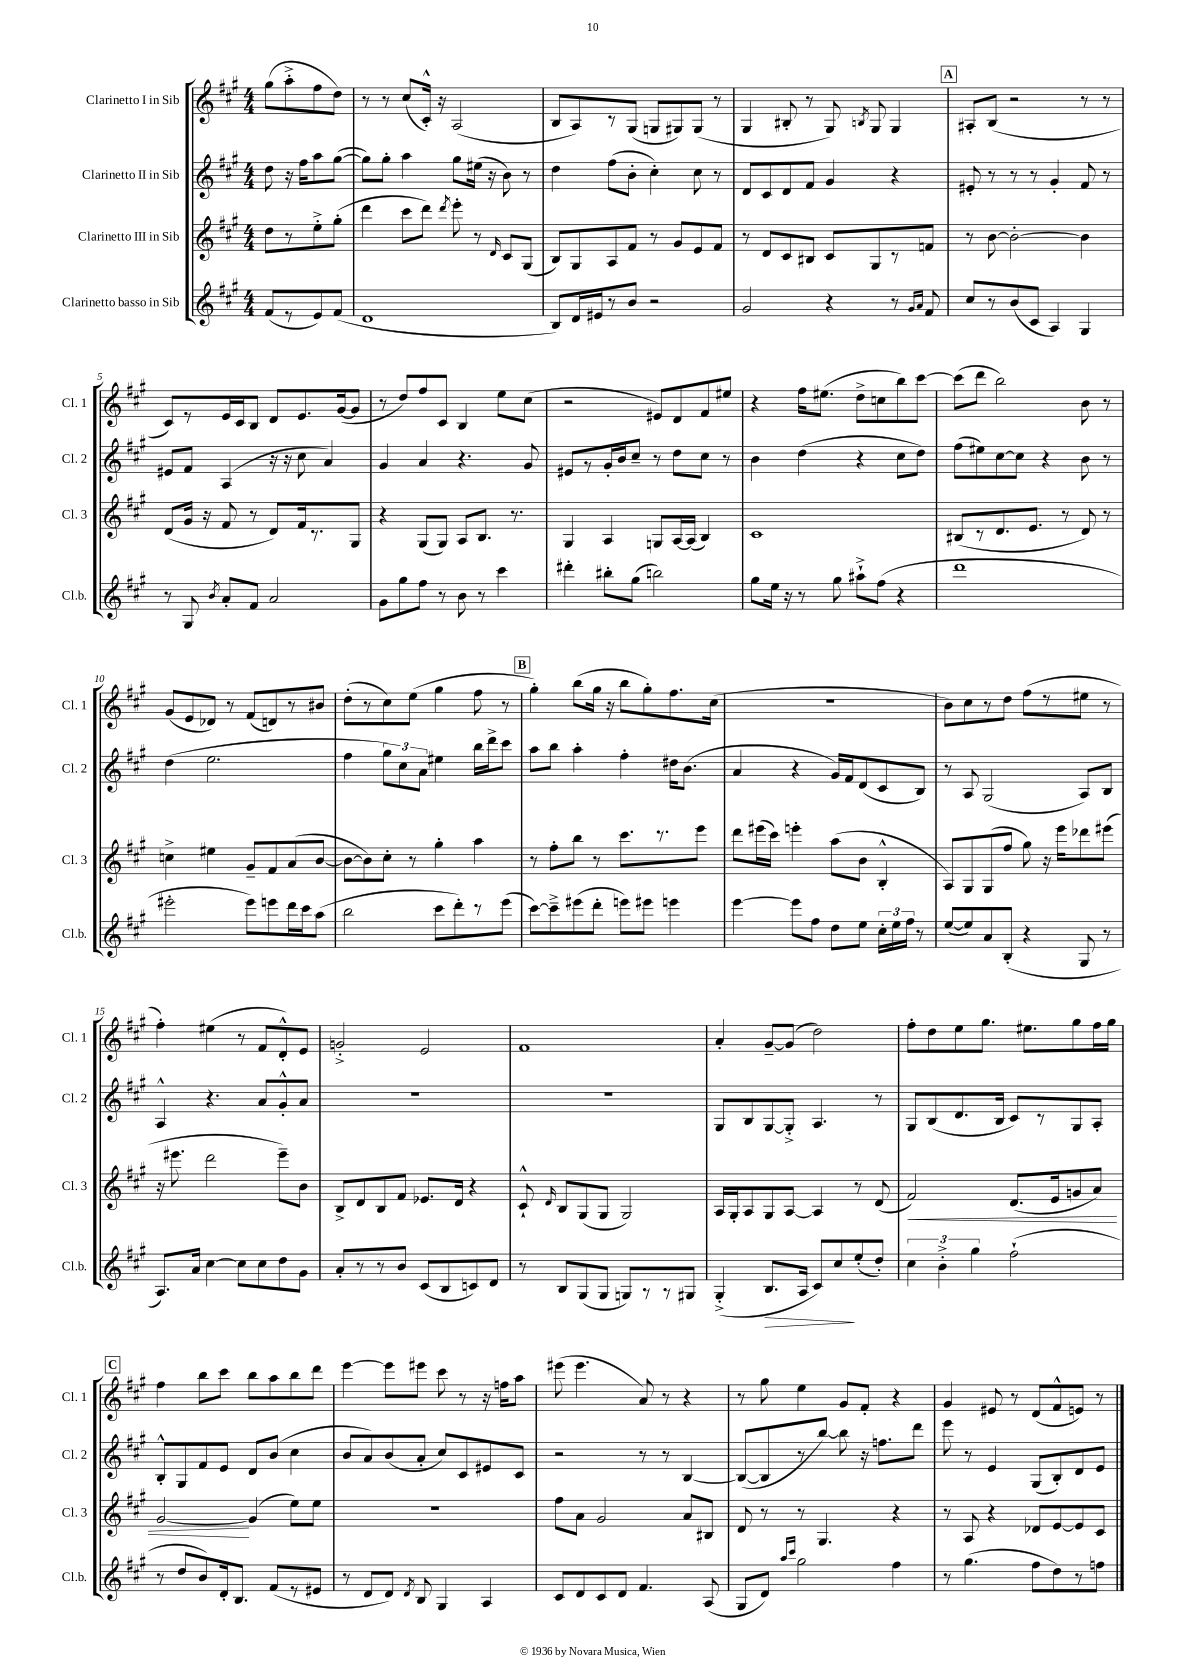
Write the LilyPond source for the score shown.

<<
\new StaffGroup <<
\new Staff = "s0" \with { instrumentName = "Clarinetto I in Sib" shortInstrumentName = "Cl. 1" } {
    \clef treble \key a \major \numericTimeSignature \time 4/4 \partial 2
    \autoBeamOff gis''8[( a''8-.-> fis''8 d''8]) |
    r8 r8 cis''8[( cis'16]-.-^) r16 a2( |
    b8[ a8) r8 gis8]( g8[ gis8) gis8]( r8 |
    gis4 bis8-. r8 gis8) \acciaccatura { b8 } gis8 gis4 |
    \mark \markup { \box "A" } ais8[-. b8]( r2 r8 r8 |
    cis'8[) r8 e'16 cis'16 b8] d'8[ e'8. gis'16~( gis'8] |
    r8 d''8[) fis''8 cis'8] b4 e''8[ cis''8]( |
    r2 eis'8[) d'8 fis'8 eis''8] |
    r4 fis''16[ eis''8.]( d''8[-> c''8 b''8) cis'''8]~ |
    cis'''8[( d'''8] b''2) b'8 r8 |
    gis'8[( e'8 des'8]) r8 fis'8[( d'8) r8 bis'8] |
    d''8[-.( r8 cis''8) e''8]( gis''4 fis''8 r8 |
    \mark \markup { \box "B" } gis''4-.) b''8[( gis''16] r16 b''8[ gis''8-.) fis''8. cis''16]( |
    R1 |
    b'8[) cis''8 r8 d''8] fis''8[( r8 eis''8] r8 |
    fis''4-.) eis''4( r8 fis'8[ d'8-.-^) e'8] |
    g'2-.-> e'2 |
    fis'1 |
    a'4-. gis'8[~-- gis'8]( d''2) |
    fis''8[-. d''8 e''8 gis''8.] eis''8.[ gis''8 fis''16 gis''16] |
    \mark \markup { \box "C" } fis''4 b''8[ cis'''8] b''8[ a''8 b''8 d'''8] |
    e'''4~ e'''8[ eis'''8] cis'''8 r8 r16 f''16[ a''8] |
    eis'''8( eis'''4. a'8) r8 r4 |
    r8 gis''8 e''4 gis'8[ fis'8]-. r4 |
    gis'4 eis'8 r8 d'8[( fis'8-^ e'8]) r8 \bar "|." |
}
\new Staff = "s1" \with { instrumentName = "Clarinetto II in Sib" shortInstrumentName = "Cl. 2" } {
    \clef treble \key a \major \numericTimeSignature \time 4/4 \partial 2
    \autoBeamOff d''8 r16 fis''16[ a''8 gis''8]~( |
    gis''8[) gis''8]-. a''4 gis''8[ eis''16]( r16 b'8) r8 |
    d''4 fis''8[( b'8]-. cis''4-.) cis''8 r8 |
    d'8[ cis'8 d'8 fis'8] gis'4 r4 |
    \mark \markup { \box "A" } eis'8-. r8 r8 r8 gis'4-. fis'8 r8 |
    eis'8[ fis'8] a4( r16 r16 cis''8 a'4) |
    gis'4 a'4 r4. gis'8 |
    eis'8[ r8 gis'16-. b'16 cis''8]-- r8 d''8[ cis''8] r8 |
    b'4 d''4( r4 cis''8[ d''8]) |
    fis''8[( eis''8) cis''8~ cis''8] r4 b'8 r8 |
    d''4( e''2. |
    fis''4 \tuplet 3/2 { gis''8[) cis''8 a'8] } eis''4 b''16[ d'''16-> cis'''8] |
    \mark \markup { \box "B" } a''8[ b''8] a''4-. fis''4-. dis''16[ b'8.]( |
    a'4 r4 gis'16[) fis'16 d'8( cis'8 b8]) |
    r8 a8 gis2( a8[) b8] |
    a4-^ r4. a'8[ gis'8-.-^ a'8] |
    R1 |
    R1 |
    gis8[ b8 gis8~ gis8]-.-> a4. r8 |
    gis8[ b8( d'8. b16] cis'8[) r8 gis8 a8]-. |
    \mark \markup { \box "C" } b8[-.-^ gis8 fis'8 e'8] d'8[ b'8]( cis''4 |
    b'8[ a'8) b'8( a'8]-. cis''8[) cis'8 eis'8 cis'8] |
    r2 r8 r8 b4~ |
    b8[~( b8 r8 b''8]~) b''8 r16 f''8.[ d'''8] |
    e'''8 r8 e'4 gis8[( b8-.) d'8 e'8] \bar "|." |
}
\new Staff = "s2" \with { instrumentName = "Clarinetto III in Sib" shortInstrumentName = "Cl. 3" } {
    \clef treble \key a \major \numericTimeSignature \time 4/4 \partial 2
    \autoBeamOff d''8[ r8 e''8-.-> gis''8]-.( |
    d'''4 cis'''8[ d'''8]) \acciaccatura { d'''8 } e'''8-. r8 \grace { d'16 } cis'8[ gis8]( |
    b8[) gis8 a8 fis'8] r8 gis'8[ e'8 fis'8] |
    r8 d'8[ cis'8 bis8] cis'8[ gis8 r8 f'8] |
    \mark \markup { \box "A" } r8 b'8~ b'2~-. b'4 |
    d'8[( gis'16] r16 fis'8 r8 d'8[) fis'16 r8. gis8] |
    r4 gis8[( gis8]) a8[ b8.] r8. |
    gis4 a4 g8[ a16~ a16]( b4) |
    cis'1 |
    bis8[( r8 d'8. e'8.] r8 d'8) r8 |
    c''4-> eis''4 gis'8[-- fis'8 a'8( b'8]~ |
    b'8[~ b'8) cis''8]-. r8 gis''4-. a''4 |
    \mark \markup { \box "B" } r8 fis''8[-. b''8] r8 cis'''8.[ r8. e'''8] |
    d'''8[ eis'''16( cis'''16]) e'''4-. a''8[( b'8] b4-.-^ |
    a8[) gis8 gis8( fis''8] gis''8) r16 e'''16[ des'''8 eis'''8]( |
    r16 eis'''8. d'''2 eis'''8[--) b'8] |
    b8[-> d'8 b8 fis'8] ees'8.[ d'16] r4 |
    cis'8-!-^ \grace { d'16 } b8[ gis8( gis8] gis2) |
    a16[ gis16-. a8 gis8 a8]~ a4 r8 d'8( |
    fis'2\<) d'8.[( e'16 g'8 a'8]) |
    \mark \markup { \box "C" } gis'2~\! gis'4( e''8[) e''8] |
    R1 |
    fis''8[ a'8] gis'2 a'8[ bis8] |
    d'8 r8 r8 gis4. r4 |
    r8 a8 r4 des'8[ e'8~ e'8 cis'8] \bar "|." |
}
\new Staff = "s3" \with { instrumentName = "Clarinetto basso in Sib" shortInstrumentName = "Cl.b." } {
    \clef treble \key a \major \numericTimeSignature \time 4/4 \partial 2
    \autoBeamOff fis'8[( r8 e'8) fis'8]( |
    d'1 |
    b8[) d'16 eis'16 r8 b'8] r2 |
    gis'2 r4 r8 \grace { gis'16[ a'16] } fis'8 |
    \mark \markup { \box "A" } cis''8[ r8 b'8( cis'8] a4) gis4 |
    r8 gis8 \acciaccatura { b'8 } a'8[-. fis'8] a'2 |
    gis'8[ gis''8 fis''8] r8 b'8 r8 cis'''4 |
    dis'''4-. bis''8[-. gis''8]( b''2) |
    gis''8[ e''16] r16 r8 gis''8 ais''8[-!-> fis''8]( r4 |
    d'''1 |
    eis'''2-. eis'''8[) e'''8 d'''16 cis'''16 a''8]( |
    b''2 cis'''8[ d'''8-.) r8 e'''8]( |
    \mark \markup { \box "B" } cis'''8[~) cis'''8---> eis'''8( d'''8]-. e'''8[) eis'''8] e'''4 |
    e'''4~ e'''8[ fis''8] d''8[ e''8] \tuplet 3/2 { cis''16[-. e''16 fis''16] } r8 |
    e''8[~( e''8) a'8 b8]-.( r4 gis8 r8 |
    a8.[) a'16] cis''4~ cis''8[ cis''8 d''8 gis'8] |
    a'8[-. r8 r8 b'8] cis'8[( b8 c'8) d'8] |
    r8 b8[ gis8( gis8] g8[) r8 r8 gis8] |
    gis4-.->( b8.[\> a16] cis'8[) cis''8\! e''8-.( d''8]-.) |
    \tuplet 3/2 { cis''4 b'4-.-> gis''4 } fis''2-!( |
    \mark \markup { \box "C" } r8 d''8[ b'8) d'16-. b8.] fis'8[( r8 eis'8] |
    r8 d'8[ d'8]) \acciaccatura { d'8 } b8 gis4 a4 |
    cis'8[ d'8 cis'8 d'8] fis'4. a8( |
    gis8[ d'8]) \grace { a''16[ cis'''16] } gis''2 fis''4 |
    r8 gis''4.( fis''8[ d''8) r8 f''8] \bar "|." |
}
>>
>>
